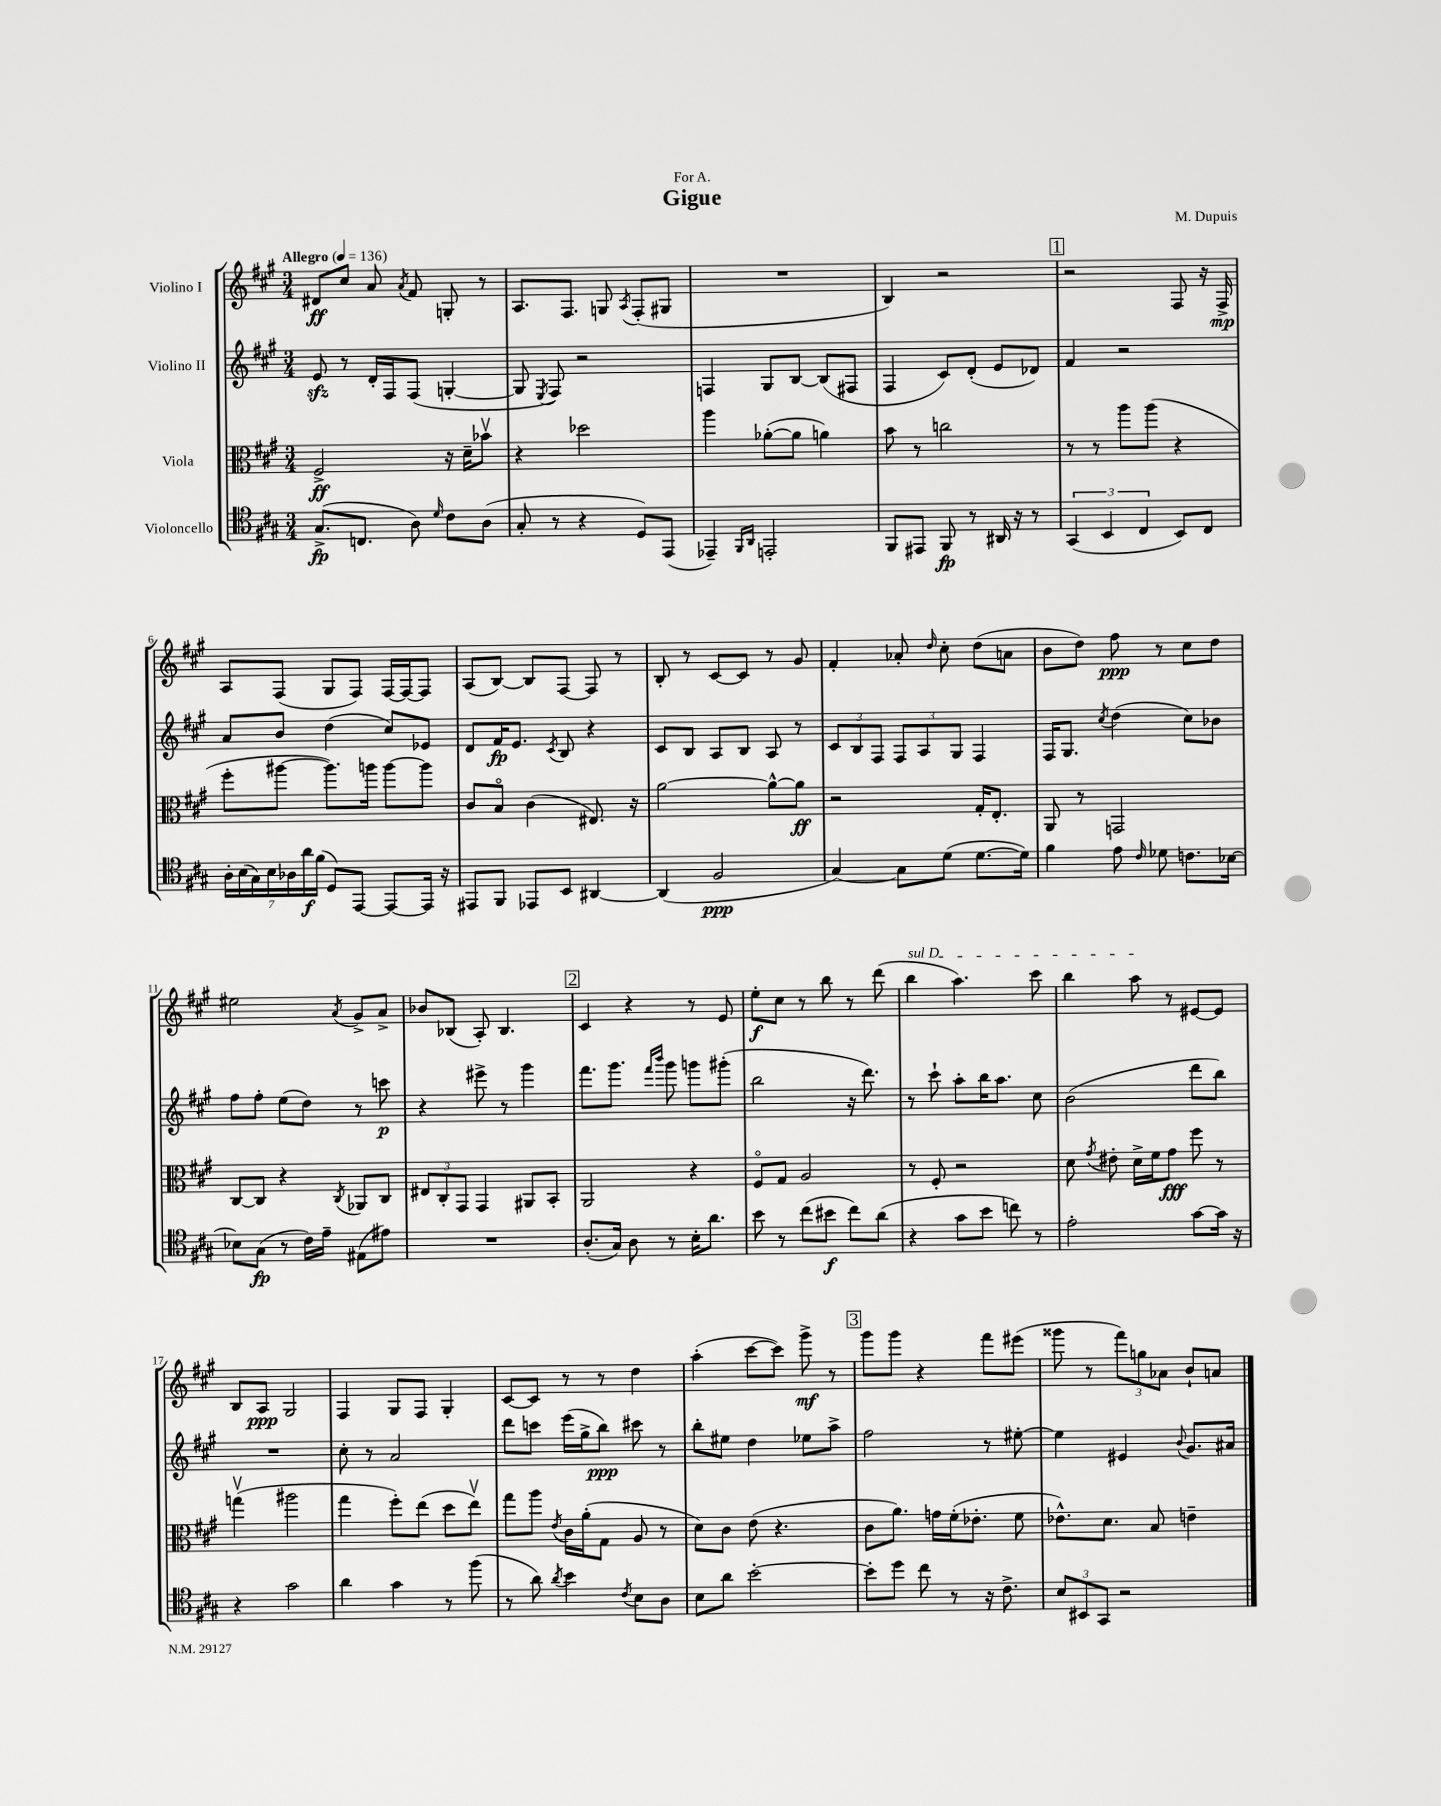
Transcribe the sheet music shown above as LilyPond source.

\header { title = "Gigue" composer = "M. Dupuis" dedication = "For A." }
<<
\new StaffGroup <<
\new Staff = "s0" \with { instrumentName = "Violino I" } {
    \clef treble \key a \major \numericTimeSignature \time 3/4 \tempo "Allegro" 4 = 136
    \autoBeamOff dis'8[\ff cis''8] a'8 \acciaccatura { a'8 } fis'8 g8-. r8 |
    a8.[ fis8.] g8 \acciaccatura { a8 } fis8[-.( gis8] |
    R2. |
    b4) r2 |
    \mark \markup { \box "1" } r2 fis8 r16 fis16->\mp |
    a8[ fis8]( gis8[ fis8]) fis16[~ fis16~ fis8] |
    a8[( b8]~) b8[ fis8]~ fis8 r8 |
    b8-. r8 cis'8[~ cis'8] r8 gis'8 |
    fis'4-. aes'8-. \grace { d''16 } cis''8-. d''8[( a'8] |
    b'8[ d''8]) fis''8\ppp r8 cis''8[ d''8] |
    eis''2 \acciaccatura { a'8 } gis'8[-> a'8]-> |
    bes'8[ bes8]( a8-.) bes4. |
    \mark \markup { \box "2" } cis'4 r4 r8 e'8 |
    e''8[-.\f cis''8] r8 b''8 r8 d'''8( |
    \once \override TextSpanner.bound-details.left.text = \markup { \italic "sul D" } b''4\startTextSpan a''4.) cis'''8 |
    b''4 a''8\stopTextSpan r8 eis'8[~ eis'8] |
    b8[ a8]\ppp gis2 |
    fis4 gis8[ fis8] gis4-. |
    cis'8[~ cis'8] r8 r8 d''4 |
    a''4-.( cis'''8[~ cis'''8]) gis'''8->\mf r8 |
    \mark \markup { \box "3" } gis'''8[ gis'''8] r4 fis'''8[ eis'''8]( |
    gisis'''8 r8 \tuplet 3/2 { fis'''8[) g''8 aes'8] } b'8[-! a'8] \bar "|." |
}
\new Staff = "s1" \with { instrumentName = "Violino II" } {
    \clef treble \key a \major \numericTimeSignature \time 3/4
    \autoBeamOff e'8\sfz r8 d'16[-. fis16 fis8]( g4~-. |
    g8 \acciaccatura { e8 } fis8) r2 |
    f4 gis8[ b8]~ b8[( fis8] |
    fis4 cis'8[) d'8]-.( e'8[ des'8]) |
    \mark \markup { \box "1" } fis'4 r2 |
    a'8[ b'8] d''4( cis''8[) ees'8] |
    d'8[ fis'16\fp e'8.] \acciaccatura { cis'8 } b8 r4 |
    cis'8[ b8] a8[ b8] a8 r8 |
    \tuplet 3/2 { cis'8[ b8 fis8] } \tuplet 3/2 { fis8[ a8 gis8] } fis4 |
    fis16[ gis8.] \acciaccatura { cis''8 } d''4( cis''8[) bes'8] |
    fis''8[ fis''8]-. e''8[( d''8]) r8 c'''8\p |
    r4 eis'''8-> r8 gis'''4 |
    \mark \markup { \box "2" } fis'''8.[ gis'''8.] \grace { fis'''16[ b'''16] } gis'''8 g'''8[ gis'''8]-.( |
    b''2 r16 d'''8.) |
    r8 cis'''8-! a''8[-. b''16 a''8.] cis''8 |
    b'2( d'''8[ b''8]) |
    R2. |
    cis''8-. r8 a'2 |
    d'''8[ c'''8] e'''16[( gis''16-> b''8]\ppp) cis'''8 r8 |
    b''8[-. eis''8] d''4 ees''8[ a''8]-> |
    \mark \markup { \box "3" } fis''2 r8 eis''8~-. |
    eis''4 eis'4 \appoggiatura { b'8 } gis'8.[ ais'16] \bar "|." |
}
\new Staff = "s2" \with { instrumentName = "Viola" } {
    \clef alto \key a \major \numericTimeSignature \time 3/4
    \autoBeamOff fis2->\ff r16 d'16[-- bes'8]\upbow |
    r4 des''2 |
    a''4 aes'8[~-.( aes'8] a'4) |
    b'8 r8 c''2 |
    \mark \markup { \box "1" } r8 r8 a''8[ a''8]( r4 |
    fis''8[-. ais''8]~ ais''8.[) a''16] a''8[~ a''8] |
    cis'8[ b8]\flageolet cis'4( eis8.) r16 |
    a'2~ a'8[~-^ a'8]\ff |
    r2 gis16[-. e8.]-. |
    a,8 r8 g,2 |
    cis8[~ cis8] r4 \acciaccatura { cis8 } aes,8[ cis8] |
    \tuplet 3/2 { eis8[ cis8-. gis,8] } gis,4 ais,8[ b,8]-. |
    \mark \markup { \box "2" } a,2 r4 |
    fis8[\flageolet gis8] a2 |
    r8 fis8-. r2 |
    d'8 \acciaccatura { gis'8 } eis'8-. d'16[-> fis'16 gis'8]\fff fis''8 r8 |
    g''4\upbow( ais''2 |
    gis''4 fis''8[-.) e''8]( d''8[ e''8]\upbow) |
    gis''8[ a''8] \acciaccatura { e'8 } cis'16[ a'16-.( gis8] a8 r8 |
    d'8[) cis'8] e'8( r4. |
    \mark \markup { \box "3" } cis'8[ a'8.]) g'16[ fis'16-.( ees'8.]-. fis'8 |
    ees'8.[-^) d'8.] b8 e'4-- \bar "|." |
}
\new Staff = "s3" \with { instrumentName = "Violoncello" } {
    \clef tenor \key a \major \numericTimeSignature \time 3/4
    \autoBeamOff gis8.[->\fp( c8.] a8) \grace { d'16 } cis'8[ a8]( |
    gis8-. r8 r4 d8[) e,8]( |
    ees,4--) \grace { fis,16[ a,16] } e,2-. |
    fis,8[ eis,8] fis,8\fp r8 ais,16 r16 r8 |
    \mark \markup { \box "1" } \tuplet 3/2 { gis,4( b,4 cis4 } b,8[) cis8] |
    \tuplet 7/4 { a16[-. b16( gis16) b16 aes16 a'16\f fis'16]( } d8[) e,8]~ e,8[~ e,16] r16 |
    eis,8[ fis,8] ees,8[ b,8] ais,4~ |
    ais,4( fis2\ppp |
    gis4~) gis8[ d'8]( d'8.[~ d'16]) |
    fis'4 e'8 \grace { cis'16 } des'8 c'8.[ bes16]~ |
    bes8[ gis8]\fp( r8 cis'16[) e'16]-- eis8[( eis'8]) |
    R2. |
    \mark \markup { \box "2" } a8.[-.( gis16]) a8 r8 b16[-. a'8.] |
    b'8 r8 cis''8[( bis'8]\f cis''8[) a'8]( |
    r4 gis'8[ b'8] c''8) r8 |
    e'2-. gis'8[~ gis'16] r16 |
    r4 gis'2 |
    a'4 gis'4 r8 fis''8( |
    r8 a'8) \acciaccatura { a'8 } b'4 \acciaccatura { cis'8 } b8[ a8] |
    b8[ a'8] b'2~-. |
    \mark \markup { \box "3" } b'8[-. d''8] cis''8 r8 r16 cis'8.-> |
    \tuplet 3/2 { b8[ bis,8 gis,8] } r2 \bar "|." |
}
>>
>>
